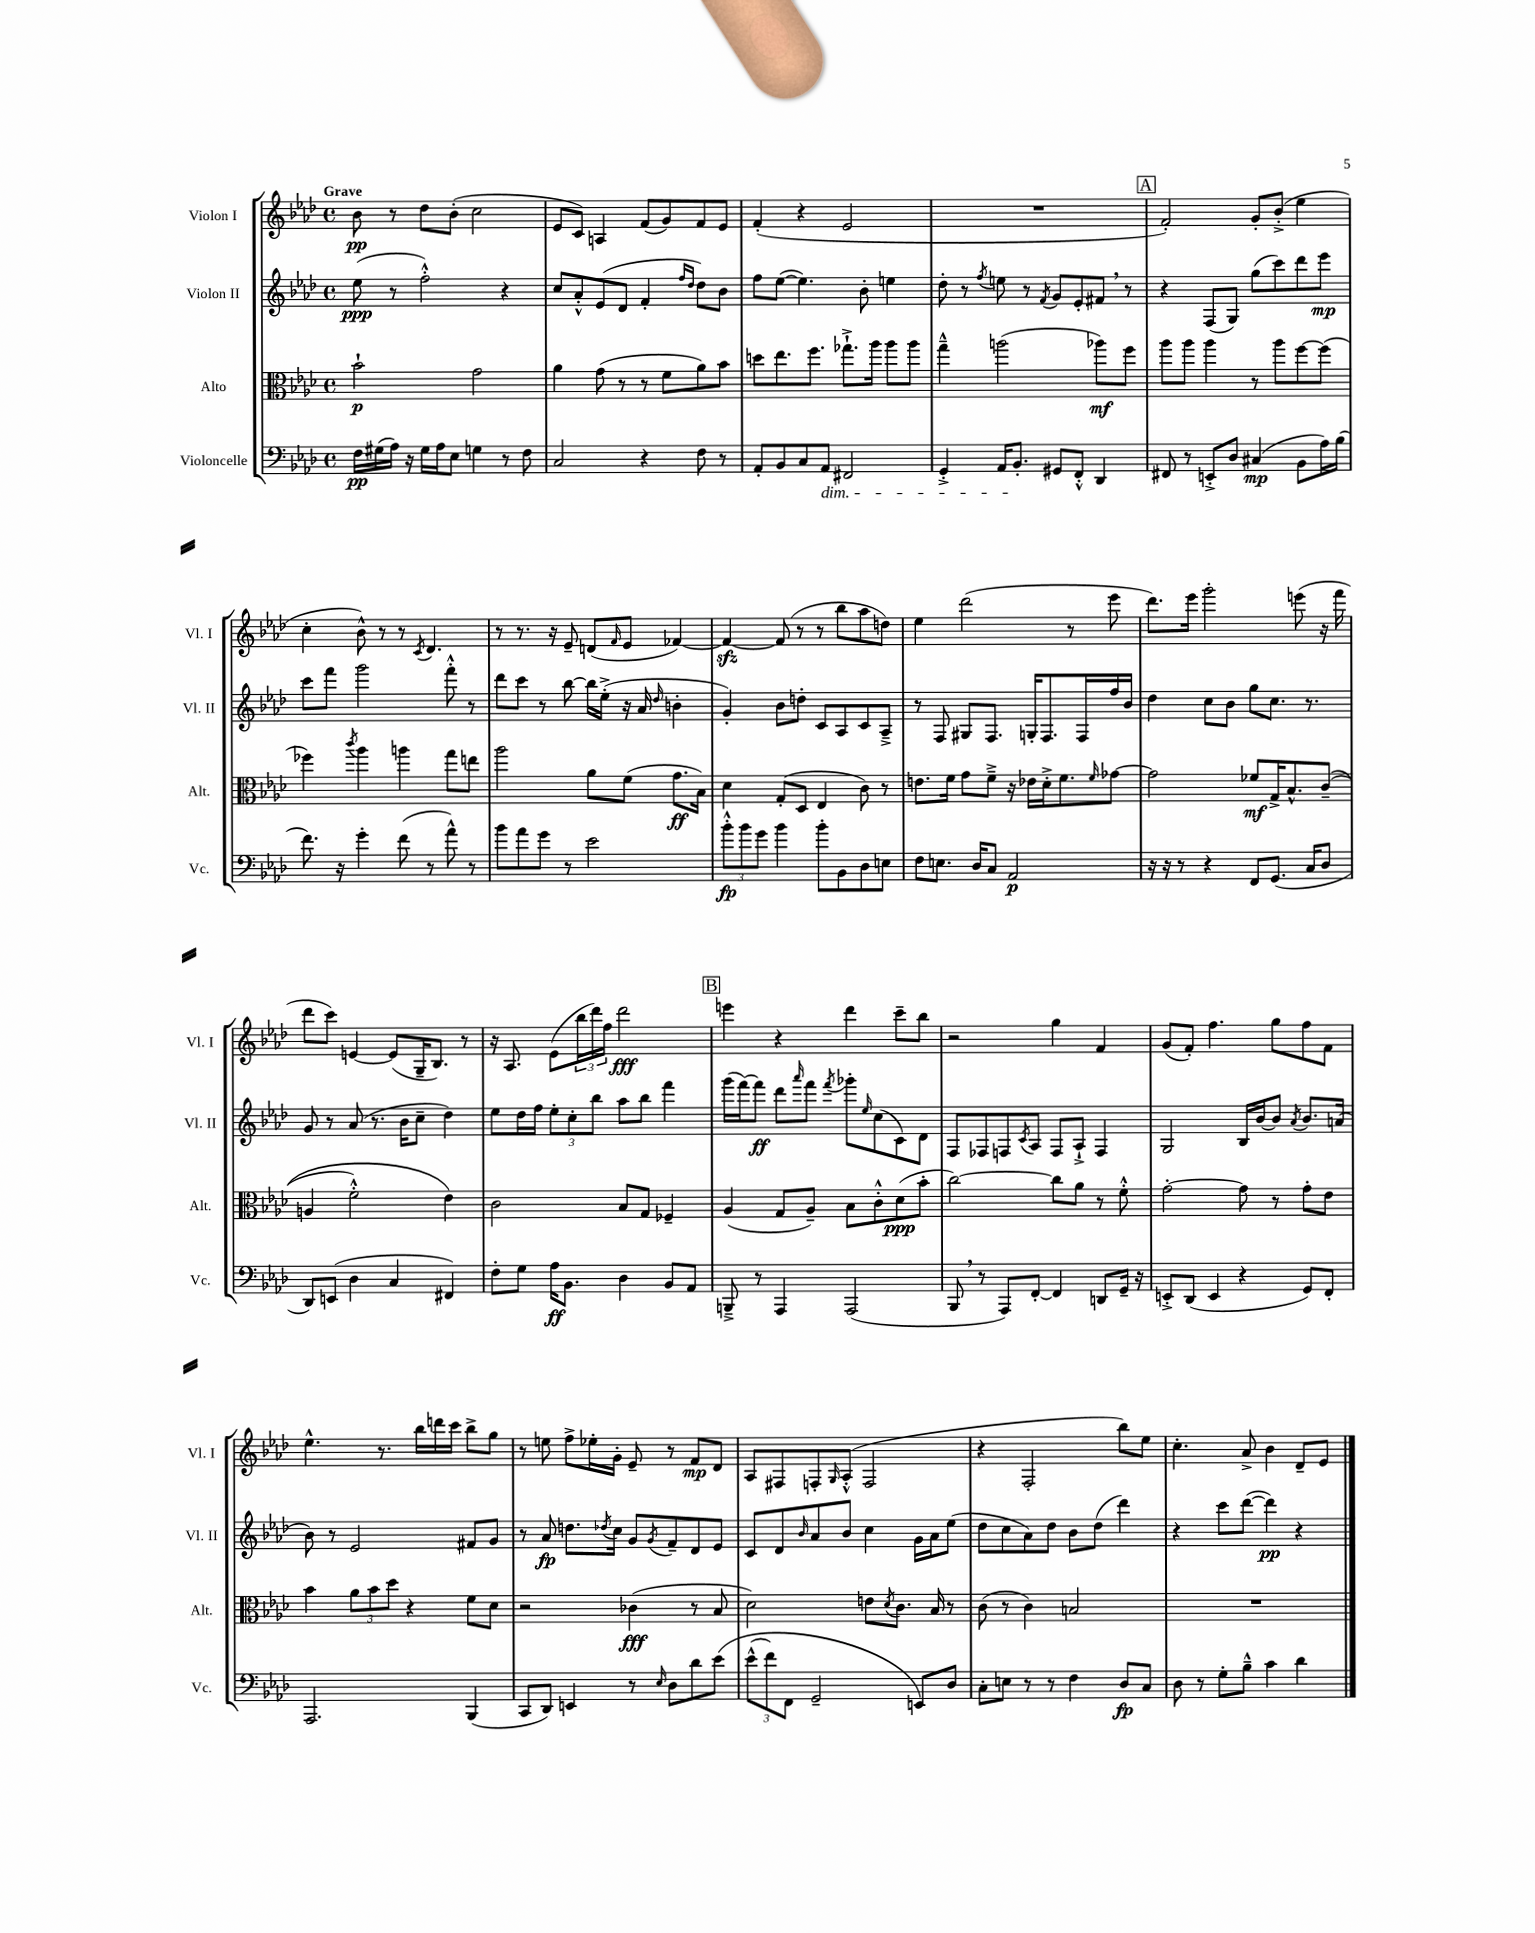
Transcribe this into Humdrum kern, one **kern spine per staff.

**kern	**kern	**kern	**kern
*staff4	*staff3	*staff2	*staff1
*clefF4	*clefC3	*clefG2	*clefG2
*k[b-e-a-d-]	*k[b-e-a-d-]	*k[b-e-a-d-]	*k[b-e-a-d-]
*M4/4	*M4/4	*M4/4	*M4/4
*met(c)	*met(c)	*met(c)	*met(c)
16F	2b-`	(8ee-	8b-
(16G#	.	.	.
16A-)	.	8r	8r
16r	.	.	.
16G#	.	2ff'^^)	8dd-
16A-	.	.	.
8E-	.	.	(8b-'
4G	2g	.	2cc
8r	.	4r	.
8F	.	.	.
=	=	=	=
2C	4a-	8cc	8e-
.	.	8a-'^^	8c)
.	(8g	(8e-	4A
.	8r	8d-	.
4r	8r	4f'	(8f
.	8f	.	8g)
.	.	16qqff	.
.	.	16qqdd-	.
8F	8a-)	8dd-)	8f
8r	8b-	8b-	8e-
=	=	=	=
8AA-'	8dd	8ff	(4f'
8BB-	8.ee-	([8ee-	.
8C	.	4.ee-])	4r
.	8.ff	.	.
8AA-	.	.	.
2FF#	8.gg-`^	.	2e-
.	.	8b-'	.
.	16aa-	.	.
.	8aa-	4ee	.
.	8aa-	.	.
=	=	=	=
4GG'^	4gg~^^	8dd-'	1r
.	.	8r	.
.	.	8qff	.
16AA-	(2aa	8ee	.
8.BB-'	.	.	.
.	.	8r	.
.	.	8qf	.
8GG#	.	8g	.
8FF'^^	.	8e-'	.
4DD-	8aa-)	8f#	.
.	8ff	8r	.
=	=	=	=
8FF#	8aa-	4r	2f')
8r	8aa-	.	.
8EE'^	4aa-	(8F	.
8D-	.	8G)	.
(4C#	8r	(8gg	8g'
.	8aa-	8ccc)	(8b-'^
8BB-	[8ff	8ddd-	4ee-
16A-)	(8ff]	8eee-	.
(16B-	.	.	.
=	=	=	=
8.f)	4ff-)	8ccc	4cc'
.	.	8fff	.
16r	.	.	.
.	8qccc	.	.
4g'	4aa-	2ggg	8b-^^)
.	.	.	8r
(8f	4aa	.	8r
.	.	.	8qc
8r	.	.	4.d-
8a-^^)	8gg	8fff'^^	.
8r	8ee	8r	.
=	=	=	=
8b-	2aa-	8ddd-	8r
8a-	.	8ccc	8.r
8g	.	8r	.
.	.	.	16r
8r	.	[8bb-	8e-~
2e-	8a-	16bb-]	(8d
.	.	(16ee-'^	.
.	.	.	16qqf
.	(8f	16r	8e-
.	.	16a-	.
.	.	16qqdd-	.
.	8.g	4b'	[4f-)
.	16B-)	.	.
=	=	=	=
12b-'^^	4d-	4g')	4f-_
12b-	.	.	.
12g	.	.	.
4b-	(8G'	8b-	(8f-]
.	8D-	8dd'	8r
8b-'	4E-	8c	8r
8BB-	.	8A-	8bb-
8D-	8c)	8c	8aa-
8E	8r	8A-~^	8dd)
=	=	=	=
8F	8.e	8r	4ee-
8.E	.	8F	.
.	16f	.	.
.	8g	8G#	(2ddd-
16D-	.	.	.
8C	8f~^	8.F	.
2AA-	16r	.	.
.	16e-	16G'	.
.	16d-'^	8.F	.
.	8.f	.	.
.	.	.	8r
.	.	16F	.
.	16qqf	.	.
.	[8g-	16ff	8eee-
.	.	16b-	.
=	=	=	=
16r	2g-]	4dd-	8.ddd-)
16r	.	.	.
8r	.	.	.
.	.	.	16eee-
4r	.	8cc	2ggg'
.	.	8b-	.
8FF	8f-	8gg	.
(8.GG	16G^	8.cc	.
.	8.B-^^	.	.
.	.	.	(8eee
16C	.	8.r	.
8D-	&((8c~	.	16r
.	.	.	16fff
=	=	=	=
8DD-)	4A	8g	8ddd-
(8EE	.	8r	8ccc)
4D-	2f'^^)	(8a-	[4e
.	.	8.r	.
4C	.	.	(8e]
.	.	16b-	.
.	.	8cc~	16G~
.	.	.	8.B-)
4FF#)	4e-&)	4dd-)	.
.	.	.	8r
=	=	=	=
8F'	2c	8ee-	16r
.	.	.	8.A-
8G	.	16dd-	.
.	.	16ff	.
16A-	.	12ee-'	(8e-
8.BB-	.	.	.
.	.	12cc'	.
.	.	.	24bb-
.	.	12bb-	24ddd-)
.	.	.	24ff
4D-	8B-	8aa-	2ddd-
.	8G	8bb-	.
8BB-	4F-~	4fff	.
8AA-	.	.	.
=	=	=	=
8BBB~^	(4A-	(16ggg	4eee
.	.	[16fff)	.
8r	.	8fff]	.
4AAA-	8G	8ddd-	4r
.	.	16qqaaa-	.
.	8A-~)	8fff	.
.	.	8qfff	.
(2AAA-	8B-	8ggg-'	4ddd-
.	.	16qqee-	.
.	8c'^^	(8cc	.
.	(8d-	8c)	8ccc~
.	8b-'	8d-	8bb-
=	=	=	=
8BBB-	[2cc)	8F	2r
8r	.	8F-	.
8AAA-)	.	8F	.
.	.	8qc	.
[8FF'	.	8A-	.
4FF]	8cc]	8F	4gg
.	8a-	8A-`^	.
8DD	8r	4F	4f
16GG~	8f'^^	.	.
16r	.	.	.
=	=	=	=
8EE'^	[2g'	2G	(8g
(8DD-	.	.	8f')
4EE	.	.	4.ff
4r	8g]	16B-	.
.	.	[16b-	.
.	8r	8b-]	8gg
.	.	8qa-	.
8GG)	8g'	8.b-	8ff
8FF'	8e-	.	8f
.	.	(16a	.
=	=	=	=
2.AAA-	4b-	8b-)	4.ee-^^
.	.	8r	.
.	12a-	2e-	.
.	12b-	.	.
.	.	.	8.r
.	12dd-	.	.
.	4r	.	.
.	.	.	16bb-
.	.	.	16ddd
.	.	.	16ccc
(4BBB-	8f	8f#	8bb-^
.	8d-	8g	8gg
=	=	=	=
8CC	2r	8r	8r
8DD-)	.	8a-	8ee
4EE	.	8.dd	8ff^
.	.	.	16ee-'
.	.	8qdd-	.
.	.	16cc	16g'
8r	(4c-	8g	8e-~
16qqE-	.	8qg	.
8D-	.	8f~	8r
8d-	8r	8d-	8f
&(8e-	8B-	8e-	8d-
=	=	=	=
(12e-^^	2d-)	8c	8A-
12f)	.	.	.
.	.	8d-	8F#
12FF	.	.	.
.	.	16qqb-	.
2GG~	.	8a-	8F'
.	.	.	16qqG
.	.	8b-	(8A-'^^
.	8e	4cc	2F
.	8qd-	.	.
.	8.c	.	.
8EE&)	.	16g	.
.	16B-	16a-	.
8D-	8r	(8ee-	.
=	=	=	=
8C'	(8c	8dd-	4r
8E	8r	8cc	.
8r	4c)	8a-)	2F'
8r	.	8dd-	.
4F	2B	8b-	.
.	.	(8dd-	.
8D-	.	4ddd-)	8bb-)
8C	.	.	8ee-
=	=	=	=
8D-	1r	4r	4.cc'
8r	.	.	.
8G'	.	8ccc	.
8B-~^^	.	([8ddd-	8a-^
4c	.	4ddd-])	4b-
4d-	.	4r	8d-~
.	.	.	8e-
==	==	==	==
*-	*-	*-	*-
